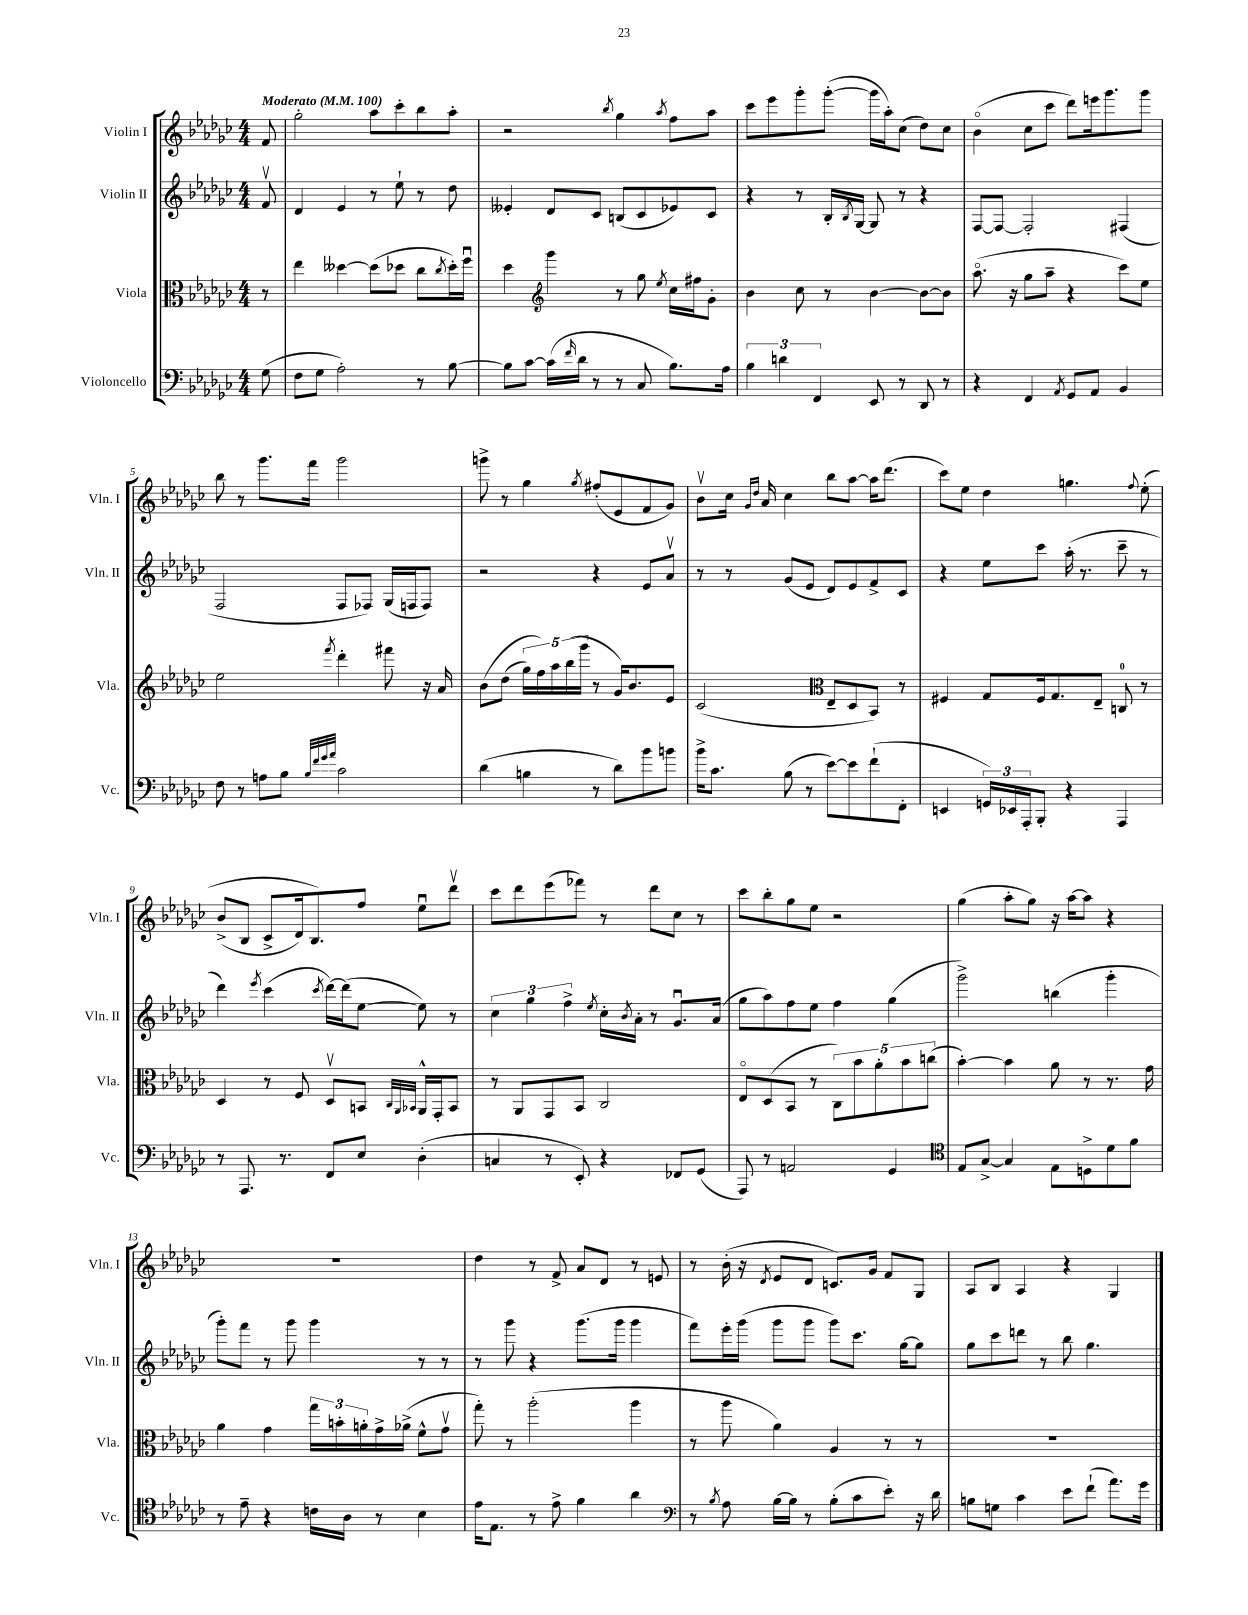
<<
\new StaffGroup <<
\new Staff = "s0" \with { instrumentName = "Violin I" shortInstrumentName = "Vln. I" } {
    \clef treble \key ges \major \numericTimeSignature \time 4/4 \partial 8 \tempo "Moderato" 4 = 100
    f'8 |
    ges''2-. aes''8 ces'''8-. bes''8 aes''8-. |
    r2 \acciaccatura { bes''8 } ges''4 \acciaccatura { aes''8 } f''8 aes''8 |
    ces'''8 ees'''8 ges'''8-. ges'''8~-.( ges'''16 aes''16-.) ces''8( des''8) ces''8 |
    bes'4\flageolet( ces''8 ces'''8 des'''8) e'''16 ges'''8. ges'''8 |
    bes''8 r8 ges'''8. f'''16 ges'''2 |
    g'''8-> r8 ges''4 \acciaccatura { ges''8 } fis''8-.( ees'8 f'8 ges'8) |
    bes'8\upbow ces''16 \grace { ges'16 des''16 } aes'16 ces''4 bes''8 aes''8~ aes''16 des'''8.( |
    ces'''8) ees''8 des''4 g''4. \appoggiatura { f''8 } ees''8-.\( |
    bes'8->( bes8 ces'8-> des'16) bes8.\) f''8 ees''8\downbow des'''8\upbow |
    ces'''8 des'''8 ees'''8( fes'''8) r8 des'''8 ces''8 r8 |
    ces'''8 bes''8-. ges''8 ees''8 r2 |
    ges''4( aes''8-. ges''8) r16 aes''16~ aes''8 r4 |
    R1 |
    des''4 r8 f'8-> aes'8 des'8 r8 e'8 |
    r8 bes'16-.( r16 \acciaccatura { des'8 } ees'8 des'8 c'8.) ges'16 f'8 ges8 |
    aes8 bes8 aes4 r4 ges4 \bar "|." |
}
\new Staff = "s1" \with { instrumentName = "Violin II" shortInstrumentName = "Vln. II" } {
    \clef treble \key ges \major \numericTimeSignature \time 4/4 \partial 8
    f'8\upbow |
    des'4 ees'4 r8 ees''8-! r8 des''8 |
    eeses'4-. des'8 ces'8 b8( ces'8 ees'8) ces'8 |
    r4 r8 bes16-. \acciaccatura { bes8 } ges16~ ges8 r8 r4 |
    f8~ f8~ f2-. fis4( |
    f2 f8 fes8) ges16( f16 f8) |
    r2 r4 ees'8 aes'8\upbow |
    r8 r8 ges'8( ees'8 des'8) ees'8 f'8-> ces'8 |
    r4 ees''8 ces'''8 aes''16-.( r8. ces'''8-- r8 |
    des'''4) \acciaccatura { ees'''8 } ces'''4( \acciaccatura { ces'''8 } des'''16~) des'''16( ees''8~ ees''8) r8 |
    \tuplet 3/2 { ces''4 ges''4 f''4-> } \acciaccatura { ees''8 } ces''16-. \acciaccatura { bes'8 } aes'16-. r8 ges'8.\downbow aes'16( |
    ges''8 aes''8) f''8 ees''8 f''4 ges''4( |
    ges'''2->) b''4( ges'''4-. |
    ges'''8-.) f'''8 r8 ges'''8 ges'''4 r8 r8 |
    r8 ges'''8 r4 ges'''8.( ges'''16 ges'''4 |
    f'''8) ees'''16-. ges'''16( ges'''8 ges'''8 ges'''8) ces'''8. ges''16~ ges''8 |
    ges''8 ces'''8 d'''8 r8 bes''8 ges''4. \bar "|." |
}
\new Staff = "s2" \with { instrumentName = "Viola" shortInstrumentName = "Vla." } {
    \clef alto \key ges \major \numericTimeSignature \time 4/4 \partial 8
    r8 |
    ees''4 deses''4~ deses''8( des''8 ces''8 \acciaccatura { ces''8 } des''16-.) f''16\downbow |
    des''4 \clef treble ges'''4 r8 ges''8 \acciaccatura { ees''8 } ces''16 fis''16 ges'8-. |
    bes'4 ces''8 r8 bes'4~ bes'8~ bes'8 |
    aes''8.\flageolet( r16 ges''8 aes''8-- r4 ces'''8) ees''8 |
    ees''2 \acciaccatura { f'''8 } des'''4-. fis'''8 r16 aes'16 |
    bes'8\( des''8( \tuplet 5/4 { ges''16) f''16\) aes''16 bes''16( ges'''16 } r8 ges'16) bes'8. ees'8 |
    ces'2( \clef alto ees8-- des8 bes,8) r8 |
    fis4 ges8 fis16 ges8. ees8-- c8-0 r8 |
    des4 r8 f8 des8\upbow b,8 \grace { ces32 aes,32 bes,32 } aes,16-^ ges,16-. bes,8 |
    r8 aes,8 ges,8 bes,8 ces2 |
    ees8\flageolet des8( bes,8 r8 \tuplet 5/4 { ces8) bes'8 aes'8-. bes'8 c''8( } |
    bes'4~-.) bes'4 aes'8 r8 r8. ges'16 |
    aes'4 ges'4 \tuplet 3/2 { ges''16 b'16-. a'16-. } ges'16-> aes'16->( f'8-^ ges'8\upbow |
    ges''8-.) r8 aes''2-.( aes''4 |
    r8 aes''8 aes'4) aes4 r8 r8 |
    R1 \bar "|." |
}
\new Staff = "s3" \with { instrumentName = "Violoncello" shortInstrumentName = "Vc." } {
    \clef bass \key ges \major \numericTimeSignature \time 4/4 \partial 8
    ges8( |
    f8 ges8 aes2-.) r8 bes8~ |
    bes8 ces'8~ ces'16( \grace { f'16 } des'16 r8 r8 ces8 bes8.) aes16 |
    \tuplet 3/2 { bes4 d'4 f,4 } ees,8 r8 des,8 r8 |
    r4 f,4 \acciaccatura { aes,8 } ges,8 aes,8 bes,4 |
    f8 r8 a8 bes8 \grace { bes32 f'32 ges'32 aes'32 } ces'2 |
    des'4( b4 r8 des'8) bes'8 b'8 |
    bes'16-> ces'8. bes8( r8 ees'8~) ees'8 f'8-!( f,8-. |
    e,4 \tuplet 3/2 { g,16) ees,16 aes,,16-. } bes,,8-. r4 aes,,4 |
    r8 aes,,8. r8. f,8 ees8 des4-.( |
    c4 r8 ees,8-.) r4 fes,8 ges,8( |
    aes,,8) r8 a,2 ges,4 |
    \clef tenor ees8 ges8~-> ges4 ees8 d8-> des'8 f'8 |
    r8 ees'8-- r4 c'16 aes16 r8 bes4 |
    ees'16 ees8. r8 ees'8-> f'4 aes'4 |
    \clef bass r8 \acciaccatura { bes8 } aes8 bes16~ bes16 r8 bes8-.( ces'8 ees'8-.) r16 des'16 |
    b8 g8 ces'4 ees'8 f'8-!( aes'8.) ges'16 \bar "|." |
}
>>
>>
